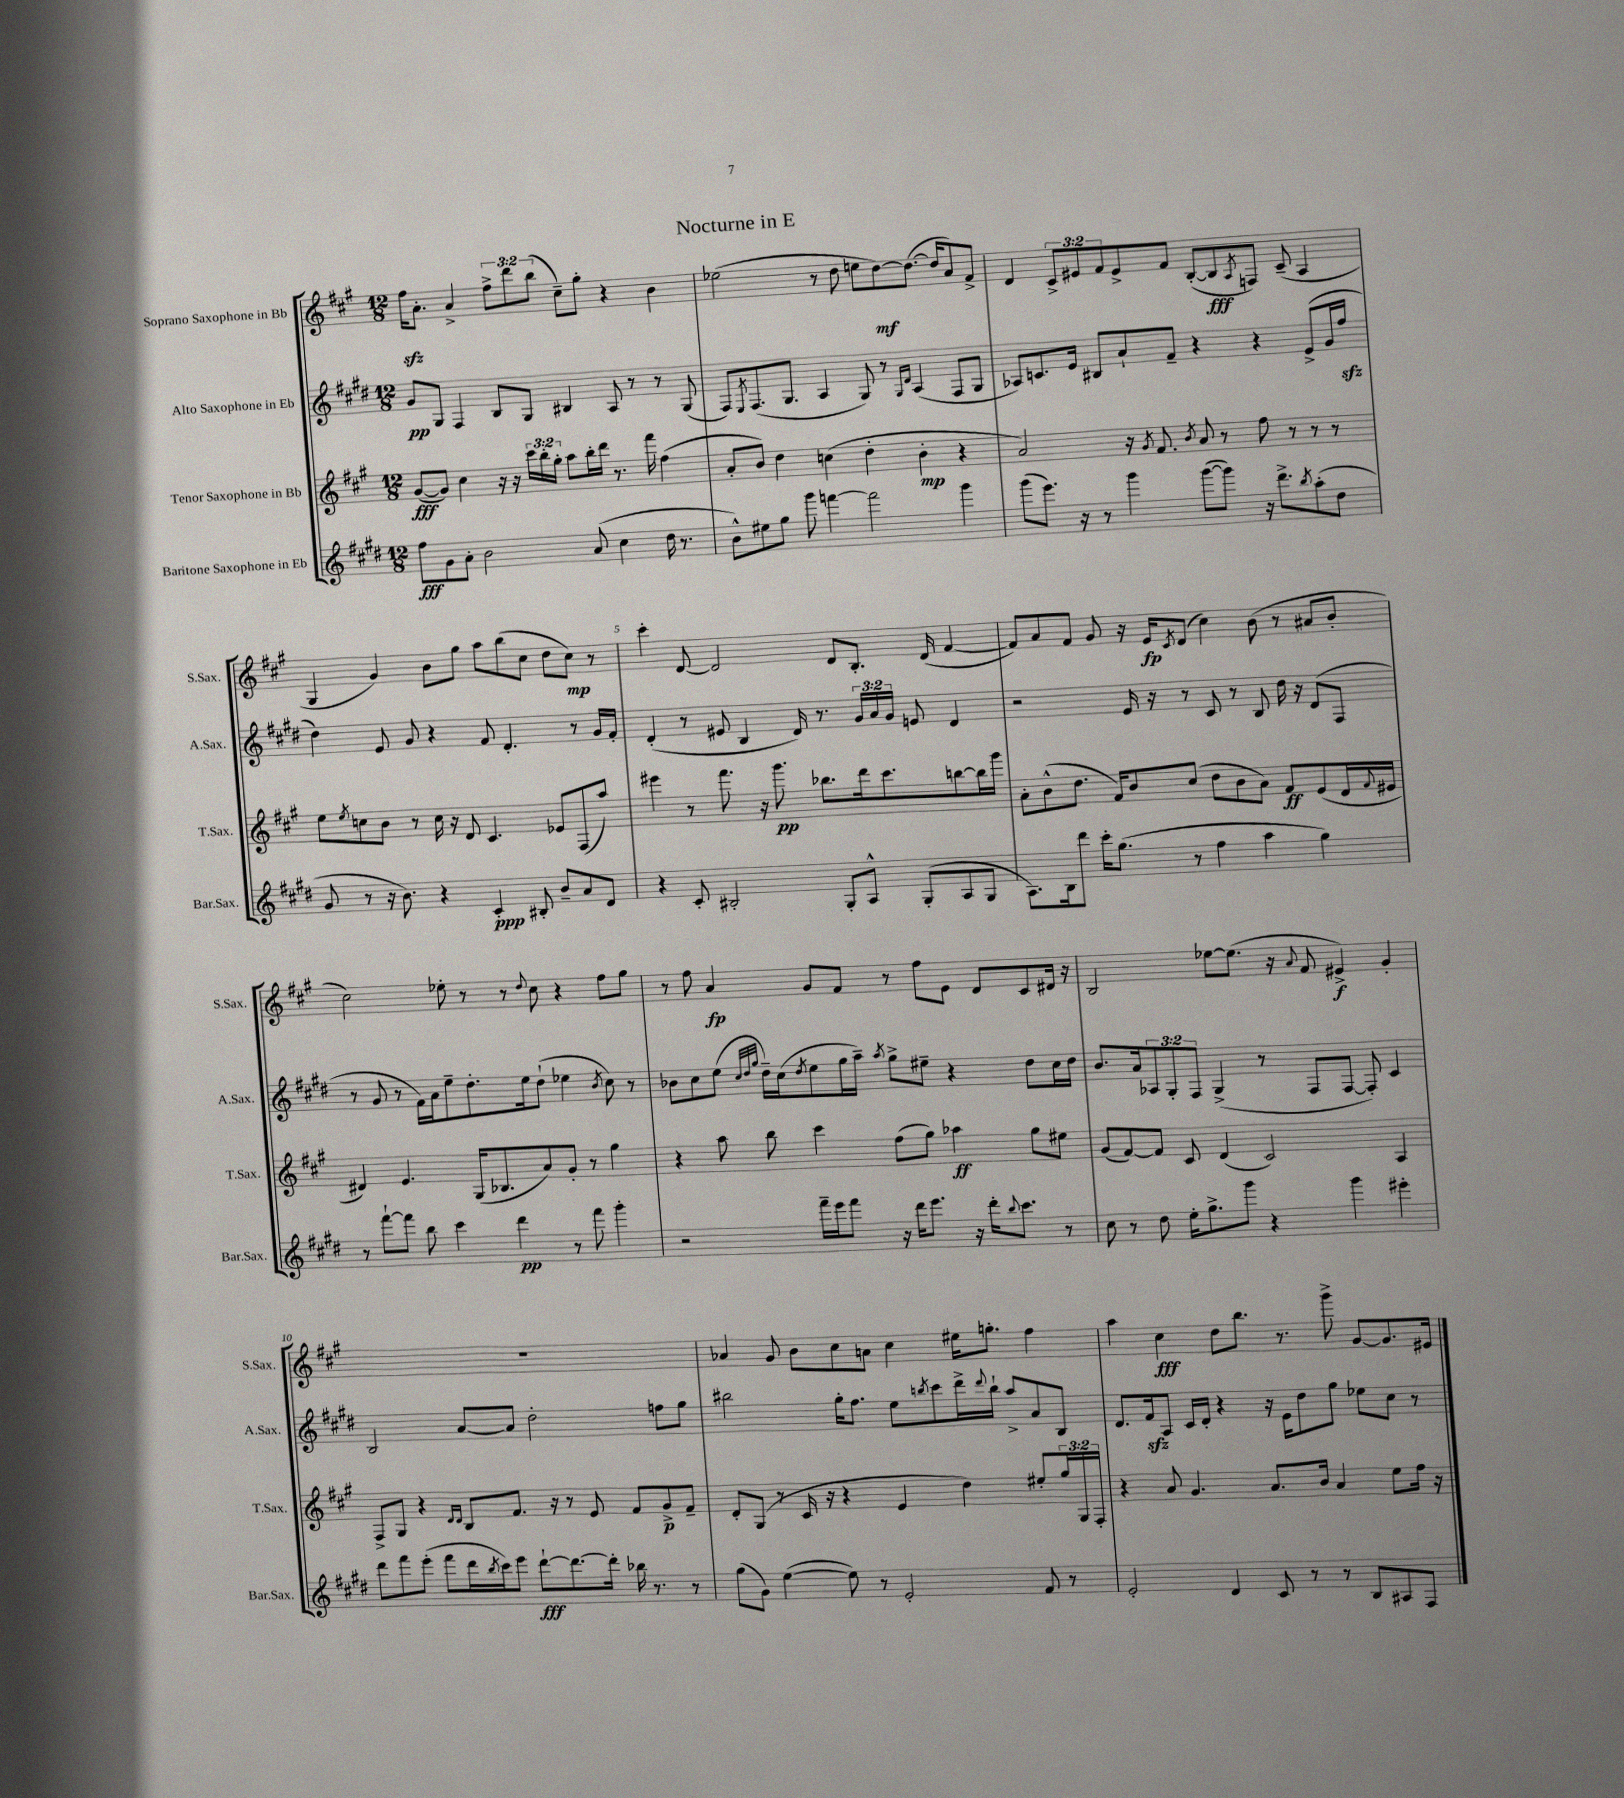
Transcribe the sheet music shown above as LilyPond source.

\header { title = "Nocturne in E" }
<<
\new StaffGroup <<
\new Staff = "s0" \with { instrumentName = "Soprano Saxophone in Bb" shortInstrumentName = "S.Sax." } {
    \clef treble \key a \major \numericTimeSignature \time 12/8 \override Staff.TupletNumber.text = #tuplet-number::calc-fraction-text
    fis''16\sfz a'8.-. a'4-> \tuplet 3/2 { fis''8-> d'''8 b''8( } cis''8--) gis''8-. r4 b'4 |
    ees''2( r8 d''8 e''8 d''8~\mf) d''8.~( d''16 a'8) fis'8-> |
    d'4 \tuplet 3/2 { cis'8-> eis'8 fis'8 } eis'8-> fis'8 b8~-.( b8\fff \acciaccatura { a8 } f8) cis'8--( a4 |
    gis4 gis'4) b'8 gis''8 a''8 b''8( cis''8 d''8 cis''8\mp) r8 |
    cis'''4-. d'8~ d'2 d'8 b8.-. d'16( fis'4~ |
    fis'8) a'8 fis'8 gis'8 r16 e'16\fp \acciaccatura { cis'8 } d'8( cis''4) b'8( r8 ais'8 b'8-. |
    cis''2) ees''8-. r8 r8 \appoggiatura { d''8 } cis''8 r4 fis''8 gis''8 |
    r8 fis''8 a'4\fp gis'8 fis'8 r8 fis''8 e'8 d'8 cis'8 dis'16 r16 |
    b2 ees''8~ ees''8.( r16 \appoggiatura { a'8 } fis'8 eis'4->\f) gis'4-. |
    R1. |
    aes'4 gis'8 b'8 cis''8 a'8 cis''4 eis''16 g''8.-. fis''4 |
    a''4 cis''4\fff d''8 b''8. r8. gis'''8-> gis'8~ gis'8. eis'16 \bar "|." |
}
\new Staff = "s1" \with { instrumentName = "Alto Saxophone in Eb" shortInstrumentName = "A.Sax." } {
    \clef treble \key e \major \numericTimeSignature \time 12/8 \override Staff.TupletNumber.text = #tuplet-number::calc-fraction-text
    gis'8\pp gis8 fis4 b8 gis8 bis4 a8 r8 r8 gis8( |
    fis8) \acciaccatura { e8 } fis8.( gis8. a4 gis8) r8 \grace { gis16 dis'16 } a4( fis8 gis8 |
    aes8) c'8. e'16 bis8 a'8-! fis'8-- r4 r4 e'8->( gis'16 fis''16\sfz |
    dis''4) e'8 gis'8 r4 fis'8 dis'4.-. r8 gis'16 fis'16-. |
    dis'4-.( r8 eis'8 b4 dis'16) r8. \tuplet 3/2 { gis'16 a'16 gis'16 } e'8 dis'4 |
    r2 e'16 r16 r8 cis'8 r8 b8 dis''16 r16 dis'8( fis8 |
    r8 gis'8 r8 fis'16) a'16 e''8-- dis''8.-. e''16 dis''8-!( ees''4 \acciaccatura { b'8 } cis''8) r8 |
    bes'8 cis''8 e''8( \grace { cis''32 dis''32 gis''32 } dis''16--) cis''16( \acciaccatura { dis''8 } e''8 gis''16 a''16--) \acciaccatura { a''8 } gis''8-> eis''8-- r4 dis''8 cis''16 dis''16 |
    b'8. a'16 \tuplet 3/2 { aes8 gis8-. fis8 } gis4->( r8 fis8 fis8~ fis8-.) cis'4 |
    b2 a'8~ a'8 dis''2-. f''8 gis''8 |
    bis''2 gis''16-. fis''8. e''8 \acciaccatura { b''8 } cis'''8 dis'''16-> \appoggiatura { dis'''8 } b''16-! a''8-> a'8 b8 |
    dis'8. fis'16\sfz a8 cis'16 dis'16-. r4 r16 e'16 dis''8 gis''8 ees''8 cis''8 r8 \bar "|." |
}
\new Staff = "s2" \with { instrumentName = "Tenor Saxophone in Bb" shortInstrumentName = "T.Sax." } {
    \clef treble \key a \major \numericTimeSignature \time 12/8 \override Staff.TupletNumber.text = #tuplet-number::calc-fraction-text
    gis'8~\fff( gis'8) cis''4 r16 r16 \tuplet 3/2 { cis'''16 b''16-. gis''16-. } a''8 b''16-. d'''16 r8. fis'''16 fis''4( |
    a'8-. b'8) d''4 c''4( d''4-. b'4-.\mp r4 |
    a'2) r16 \acciaccatura { gis'8 } fis'8. \acciaccatura { b'8 } a'8 r8 fis''8 r8 r8 r8 |
    e''8 \acciaccatura { e''8 } c''8 b'8 r8 c''16 r16 d'8 cis'4. ees'8 fis8( a''8) |
    eis'''4 r8 fis'''8. r16 gis'''8.\pp bes''8. d'''16 cis'''8. b''8~ b''16 gis'''16 |
    a'8-. b'8-^( d''8. fis'16) b'8 cis''8( d''8 b'8 a'8) fis'8\ff e'8( d'16 \appoggiatura { fis'8 } eis'16 |
    dis'4) e'4. gis16( bes8. a'8) gis'8-. r8 gis''4 |
    r4 a''8 b''8 cis'''4 fis''8( gis''8) aes''4\ff gis''8 eis''8 |
    gis'8( fis'8~) fis'8 cis'8 d'4( cis'2) a4 |
    fis8-> gis8 r4 \grace { d'16 d'16 } b8 fis'8. r16 r8 e'8 fis'8 gis'8->\p fis'8-- |
    d'8-. gis8( r8 cis'16 r16 r4 e'4 d''4) eis''8-. \tuplet 3/2 { gis''16 gis16 fis16-. } |
    r4 a'8 gis'4. a'8. b'16 a'4 e''8 fis''16 r16 \bar "|." |
}
\new Staff = "s3" \with { instrumentName = "Baritone Saxophone in Eb" shortInstrumentName = "Bar.Sax." } {
    \clef treble \key e \major \numericTimeSignature \time 12/8
    fis''8\fff gis'8 a'8-. b'2 a'8( cis''4 dis''16 r8. |
    b'8-^) eis''8 gis''8 gis'''8 f'''4~ f'''2 gis'''4 |
    gis'''8( e'''8.) r16 r8 gis'''4 gis'''8~( gis'''8) r16 dis'''8.-> \acciaccatura { b''8 } a''8-.( dis''8 |
    gis'8 r8 r16 b'8.) r4 cis'4-.\ppp bis8-. b'8-- a'8 dis'8 |
    r4 cis'8-. bis2-. gis8-. a8-^ gis8-.( a8 gis8 |
    a8.) b16 dis'''8 cis'''16-. gis''8.( r8 fis''4 a''4 gis''4) |
    r8 fis'''8~-! fis'''8 b''8 cis'''4 dis'''4\pp r8 fis'''8 gis'''4-. |
    r2 fis'''16-- e'''16 fis'''8 r16 dis'''16 e'''8. r16 dis'''16-. \appoggiatura { b''8 } cis'''8. r8 |
    cis''8 r8 dis''8 e''16-. gis''8.-> gis'''8 r4 gis'''4 eis'''4-. |
    dis'''8 fis'''8 e'''8-.( fis'''8 dis'''16 \acciaccatura { b''8 } cis'''16) e'''8 dis'''8~-!\fff dis'''8.~ dis'''16-. bes''16 r8. r8 |
    gis''8( gis'8) e''4~( e''8) r8 e'2-. fis'8 r8 |
    e'2-. dis'4 cis'8 r8 r8 b8 ais8 fis8 \bar "|." |
}
>>
>>
\layout { \context { \Score \override BarNumber.break-visibility = ##(#f #t #t) barNumberVisibility = #(every-nth-bar-number-visible 5) } }
